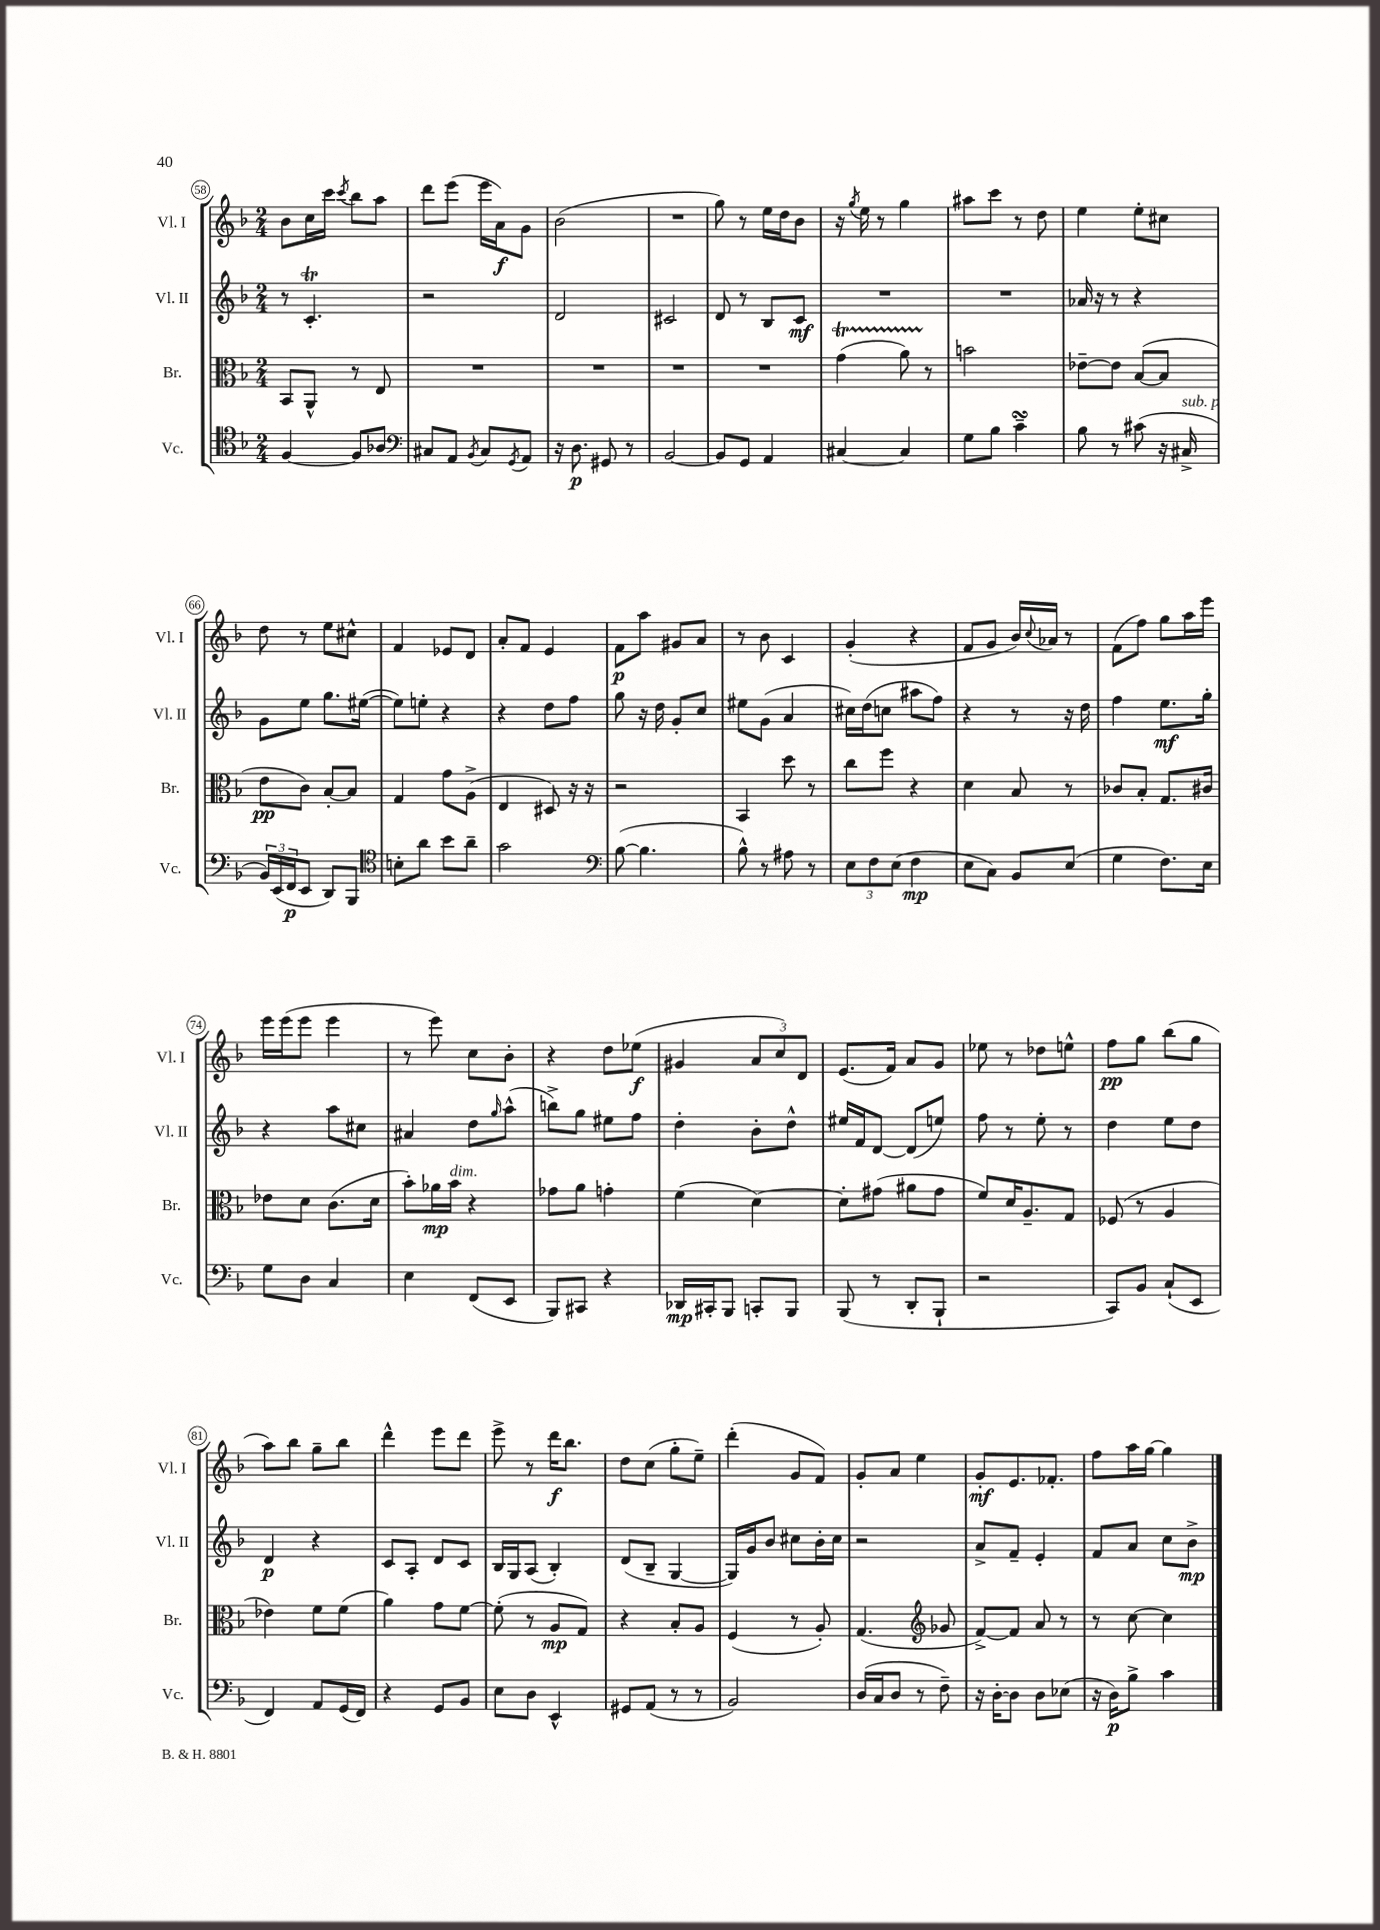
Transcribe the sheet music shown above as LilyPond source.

<<
\new StaffGroup <<
\new Staff = "s0" \with { instrumentName = "Vl. I" shortInstrumentName = "Vl. I" } {
    \clef treble \key f \major \numericTimeSignature \time 2/4
    bes'8 c''16 c'''16 \acciaccatura { c'''8 } bes''8 a''8 |
    d'''8 e'''8( e'''16 a'16\f) g'8 |
    bes'2( |
    R2 |
    g''8) r8 e''16 d''16 bes'8 |
    r16 \acciaccatura { g''8 } e''16 r8 g''4 |
    ais''8 c'''8 r8 d''8 |
    e''4 e''8-. cis''8 |
    d''8 r8 e''8 cis''8-^ |
    f'4 ees'8 d'8 |
    a'8-. f'8 e'4 |
    f'8\p a''8 gis'8 a'8 |
    r8 bes'8 c'4 |
    g'4-.( r4 |
    f'8 g'8 bes'16) \appoggiatura { c''8 } aes'16 r8 |
    f'8( f''8) g''8 a''16 e'''16 |
    e'''16 e'''16( e'''8 e'''4 |
    r8 e'''8) c''8 bes'8-. |
    r4 d''8 ees''8\f( |
    gis'4 \tuplet 3/2 { a'8 c''8) d'8 } |
    e'8.( f'16) a'8 g'8 |
    ees''8 r8 des''8 e''8-^ |
    f''8\pp g''8 bes''8( g''8 |
    a''8) bes''8 g''8-- bes''8 |
    d'''4-^ e'''8 d'''8 |
    e'''8-> r8 d'''16\f bes''8. |
    d''8 c''8( g''8-. e''8--) |
    d'''4-.( g'8 f'8) |
    g'8-. a'8 e''4 |
    g'8-.\mf e'8. fes'8.-. |
    f''8 a''16 g''16~ g''4 \bar "|." |
}
\new Staff = "s1" \with { instrumentName = "Vl. II" shortInstrumentName = "Vl. II" } {
    \clef treble \key f \major \numericTimeSignature \time 2/4
    r8 c'4.-.\trill |
    r2 |
    d'2 |
    cis'2 |
    d'8 r8 bes8 c'8\mf |
    R2 |
    R2 |
    aes'16 r16 r8 r4 |
    g'8 e''8 g''8. eis''16~( |
    eis''8) e''8-. r4 |
    r4 d''8 f''8 |
    g''8 r16 d''16 g'8-. c''8 |
    eis''8 g'8( a'4 |
    cis''16) d''16( c''8 ais''8 f''8) |
    r4 r8 r16 d''16 |
    f''4 e''8.\mf g''16-. |
    r4 a''8 cis''8 |
    ais'4 d''8 \grace { g''16 } a''8-^( |
    b''8->) g''8 eis''8 f''8 |
    d''4-. bes'8-. d''8-^ |
    eis''16 f'16 d'8~ d'8( e''8) |
    f''8 r8 e''8-. r8 |
    d''4 e''8 d''8 |
    d'4\p r4 |
    c'8 a8-. d'8 c'8 |
    bes16 g16 a8( bes4-.) |
    d'8( bes8-- g4~ |
    g16) g'16 bes'8 cis''8 bes'16-. cis''16 |
    r2 |
    a'8-> f'8-- e'4-. |
    f'8 a'8 c''8 bes'8->\mp \bar "|." |
}
\new Staff = "s2" \with { instrumentName = "Br." shortInstrumentName = "Br." } {
    \clef alto \key f \major \numericTimeSignature \time 2/4
    bes,8 a,8-^ r8 e8 |
    R2 |
    R2 |
    R2 |
    R2 |
    g'4\startTrillSpan( a'8) r8\stopTrillSpan |
    b'2 |
    ees'8~-- ees'8 bes8~( bes8 |
    e'8\pp c'8) bes8~-. bes8 |
    g4 g'8 a8->( |
    e4 dis8) r16 r16 |
    r2 |
    bes,4 d''8 r8 |
    c''8 f''8 r4 |
    d'4 bes8 r8 |
    ces'8 bes8-. g8. cis'16 |
    ees'8 d'8 c'8.( d'16 |
    bes'8-.) aes'16\mp bes'16^\markup { \italic "dim." } r4 |
    ges'8 a'8 g'4-. |
    f'4( d'4~) |
    d'8-. gis'8( ais'8 gis'8 |
    f'8) d'16 a8.-- g8 |
    fes8( r8 a4 |
    ees'4) f'8 f'8( |
    a'4) g'8 f'8~ |
    f'8-.( r8 a8\mp g8) |
    r4 bes8-. a8 |
    f4( r8 a8-.) |
    g4.( \clef treble ges'8 |
    f'8~->) f'8 a'8 r8 |
    r8 c''8~ c''4 \bar "|." |
}
\new Staff = "s3" \with { instrumentName = "Vc." shortInstrumentName = "Vc." } {
    \clef tenor \key f \major \numericTimeSignature \time 2/4
    f4~ f8 aes8 |
    \clef bass cis8 a,8 \acciaccatura { bes,8 } cis8 \acciaccatura { g,8 } a,8 |
    r16 d8.\p gis,8 r8 |
    bes,2~ |
    bes,8 g,8 a,4 |
    cis4~ cis4 |
    g8 bes8 c'4--\turn |
    bes8 r8 cis'8( r16 cis16->^\markup { \italic "sub. p" } |
    \tuplet 3/2 { bes,16) e,16( f,16\p } e,8 d,8) bes,,8 |
    \clef tenor b8-. a'8 bes'8 a'8-- |
    g'2 |
    \clef bass bes8~( bes4. |
    bes8-^) r8 ais8 r8 |
    \tuplet 3/2 { e8 f8 e8( } f4\mp |
    e8 c8) bes,8 e8( |
    g4 f8.) e16 |
    g8 d8 c4 |
    e4 f,8( e,8 |
    bes,,8) cis,8 r4 |
    des,16\mp cis,16-. bes,,8 c,8-. bes,,8 |
    bes,,8( r8 d,8-. bes,,8-! |
    r2 |
    c,8) bes,8 c8-!( e,8 |
    f,4) a,8 g,16( f,16) |
    r4 g,8 bes,8 |
    e8 d8 e,4-^ |
    gis,8 a,8( r8 r8 |
    bes,2) |
    d16( c16 d8 r8 f8--) |
    r16 d16~-. d8 d8 ees8( |
    r16 d16\p) bes8-> c'4 \bar "|." |
}
>>
>>
\layout { \context { \Score currentBarNumber = #58 \override BarNumber.stencil = #(make-stencil-circler 0.1 0.3 ly:text-interface::print) } }
